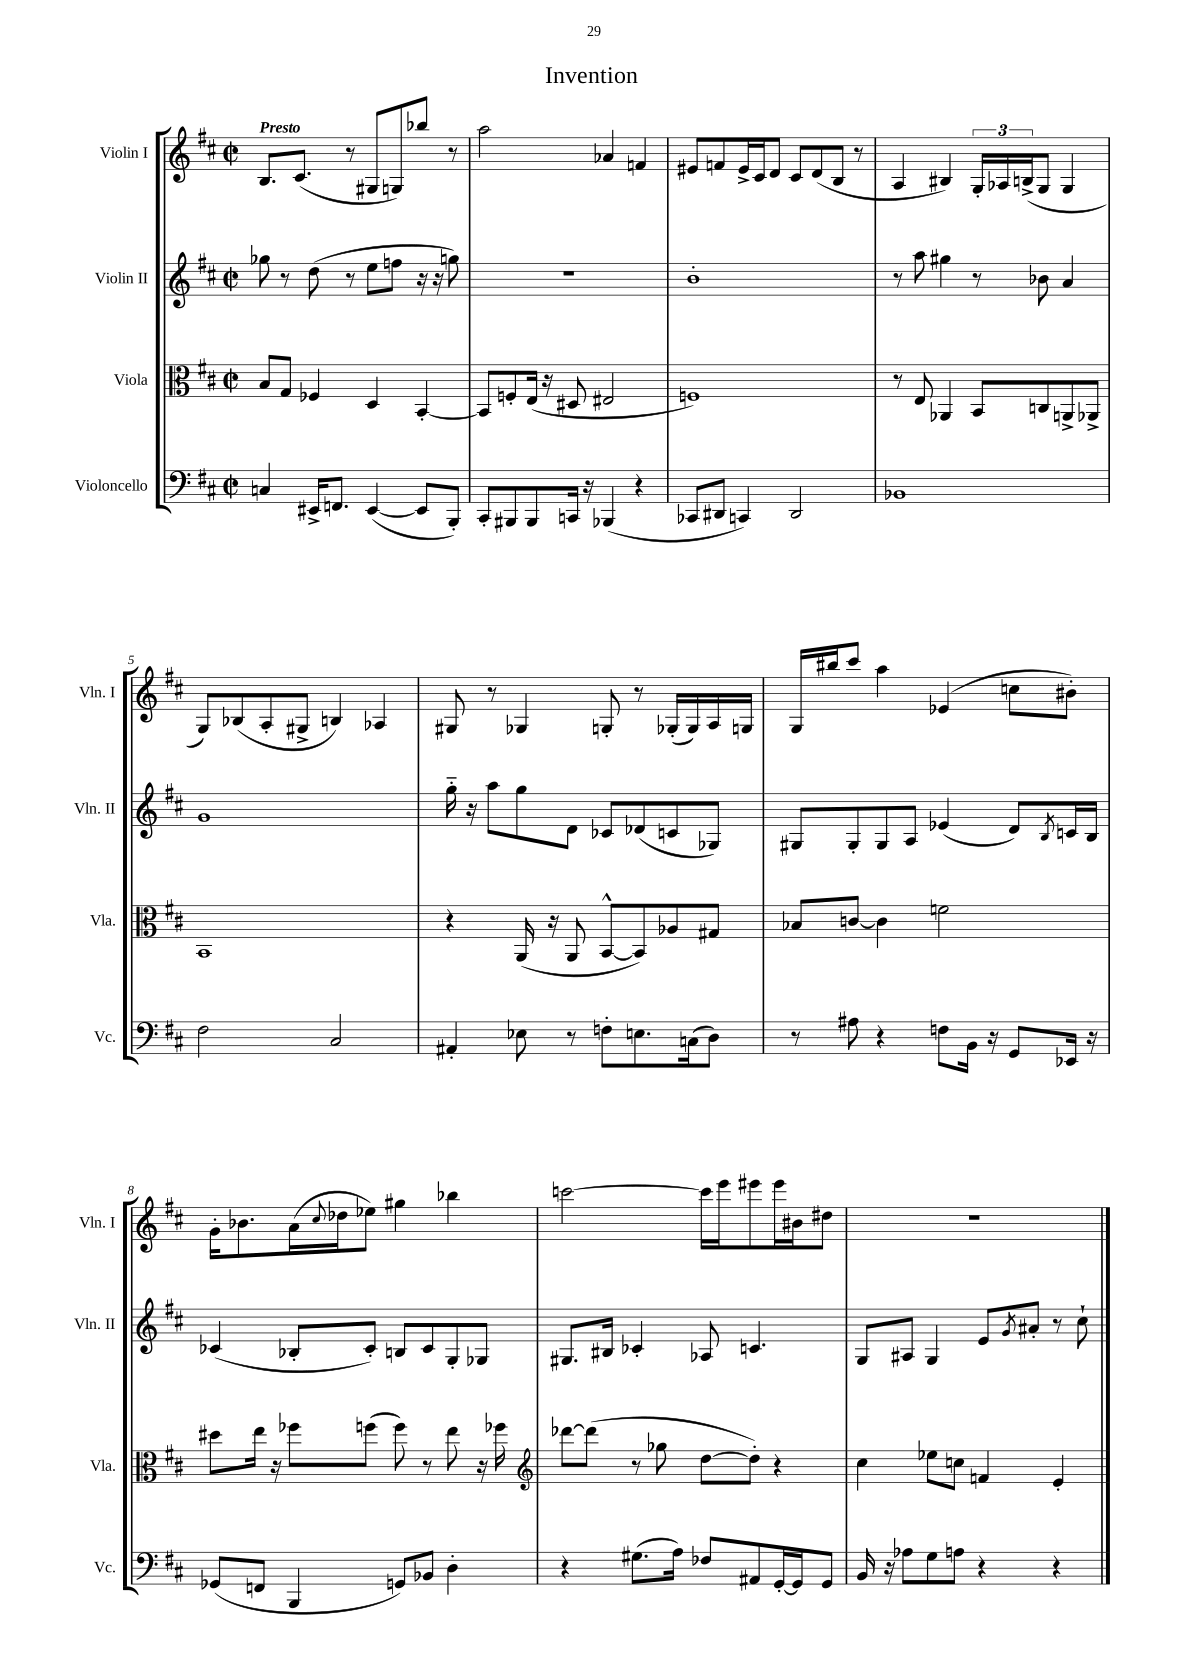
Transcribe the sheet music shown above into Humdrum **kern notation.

**kern	**kern	**kern	**kern
*staff4	*staff3	*staff2	*staff1
*clefF4	*clefC3	*clefG2	*clefG2
*k[f#c#]	*k[f#c#]	*k[f#c#]	*k[f#c#]
*M2/2	*M2/2	*M2/2	*M2/2
*met(c|)	*met(c|)	*met(c|)	*met(c|)
4C	8B	8gg-	8.B
.	8G	8r	.
.	.	.	(8.c#
16EE#^	4F-	(8dd	.
8.FF	.	.	.
.	.	8r	8r
([4EE#	4D	8ee	8G#
.	.	8ff	8G)
8EE#]	[4BB'	16r	8bb-
.	.	16r	.
8BBB')	.	8gg)	8r
=	=	=	=
8CC#'	8BB]	1r	2aa
8BBB#	8F'	.	.
8BBB#	(16E	.	.
.	16r	.	.
16CC	8D#	.	.
16r	.	.	.
(4BBB-	2E#	.	4a-
4r	.	.	4f
=	=	=	=
8CC-	1F)	1b'	8e#
8DD#	.	.	8f
4CC)	.	.	16e#^
.	.	.	16c#
.	.	.	8d
2DD#	.	.	8c#
.	.	.	(8d
.	.	.	8B
.	.	.	8r
=	=	=	=
1BB-	8r	8r	4A
.	8E	8aa	.
.	4AA-	4gg#	4B#)
.	8BB	8r	24G'
.	.	.	24A-
.	.	.	(24B^
.	8C	8b-	8G
.	8AA^	4a	4G
.	8AA-^	.	.
=	=	=	=
2F#	1BB	1g	8G)
.	.	.	(8B-
.	.	.	8A'
.	.	.	8G#^
2C#	.	.	4B)
.	.	.	4A-
=	=	=	=
4AA#'	4r	16gg'~	8G#
.	.	16r	.
.	.	8aa	8r
8E-	(16AA	8gg	4G-
.	16r	.	.
8r	8AA	8d	.
8F'	[8BB^^	8c-	8G'
8.E	8BB])	(8d-	8r
.	8A-	8c	(16G-'
(16C	.	.	16G-)
8D)	8G#	8G-)	16A
.	.	.	16G
=	=	=	=
8r	8B-	8G#	16G
.	.	.	16bb#
8A#	[8c	8G#'	8ccc#
4r	4c]	8G#	4aa
.	.	8A	.
8F	2f	(4e-	(4e-
16BB	.	.	.
16r	.	.	.
8GG	.	8d)	8cc
.	.	8qB	.
16EE-	.	16c	8b#')
16r	.	16B	.
=	=	=	=
(8GG-	8dd#	(4c-	16g'
.	.	.	8.b-
8FF	16ee	.	.
.	16r	.	.
4BBB	8ff-	8B-'	(16a
.	.	.	8qqcc#
.	.	.	16dd-
.	(8ff	8c-')	8ee-)
8GG)	8ff)	8B	4gg#
8BB-	8r	8c-	.
4D'	8ee	8G'	4bb-
.	16r	8G-	.
.	16ff-	.	.
=	=	=	=
*	*clefG2	*	*
4r	[8ddd-	8.G#	[2ccc
.	(8ddd-]	.	.
.	.	16B#	.
(8.G#	8r	4c-'	.
.	8gg-	.	.
16A)	.	.	.
8F-	[8dd	8A-	16ccc]
.	.	.	16eee
8AA#	8dd'])	4.c	8eee#
[16GG'	4r	.	16eee#
16GG]	.	.	16b#
8GG	.	.	8dd#
=	=	=	=
16BB	4cc#	8G	1r
16r	.	.	.
8A-	.	8A#	.
8G	8ee-	4G	.
8A	8cc	.	.
4r	4f	8e	.
.	.	8qg	.
.	.	8a#'	.
4r	4e'	8r	.
.	.	8cc#`	.
==	==	==	==
*-	*-	*-	*-
